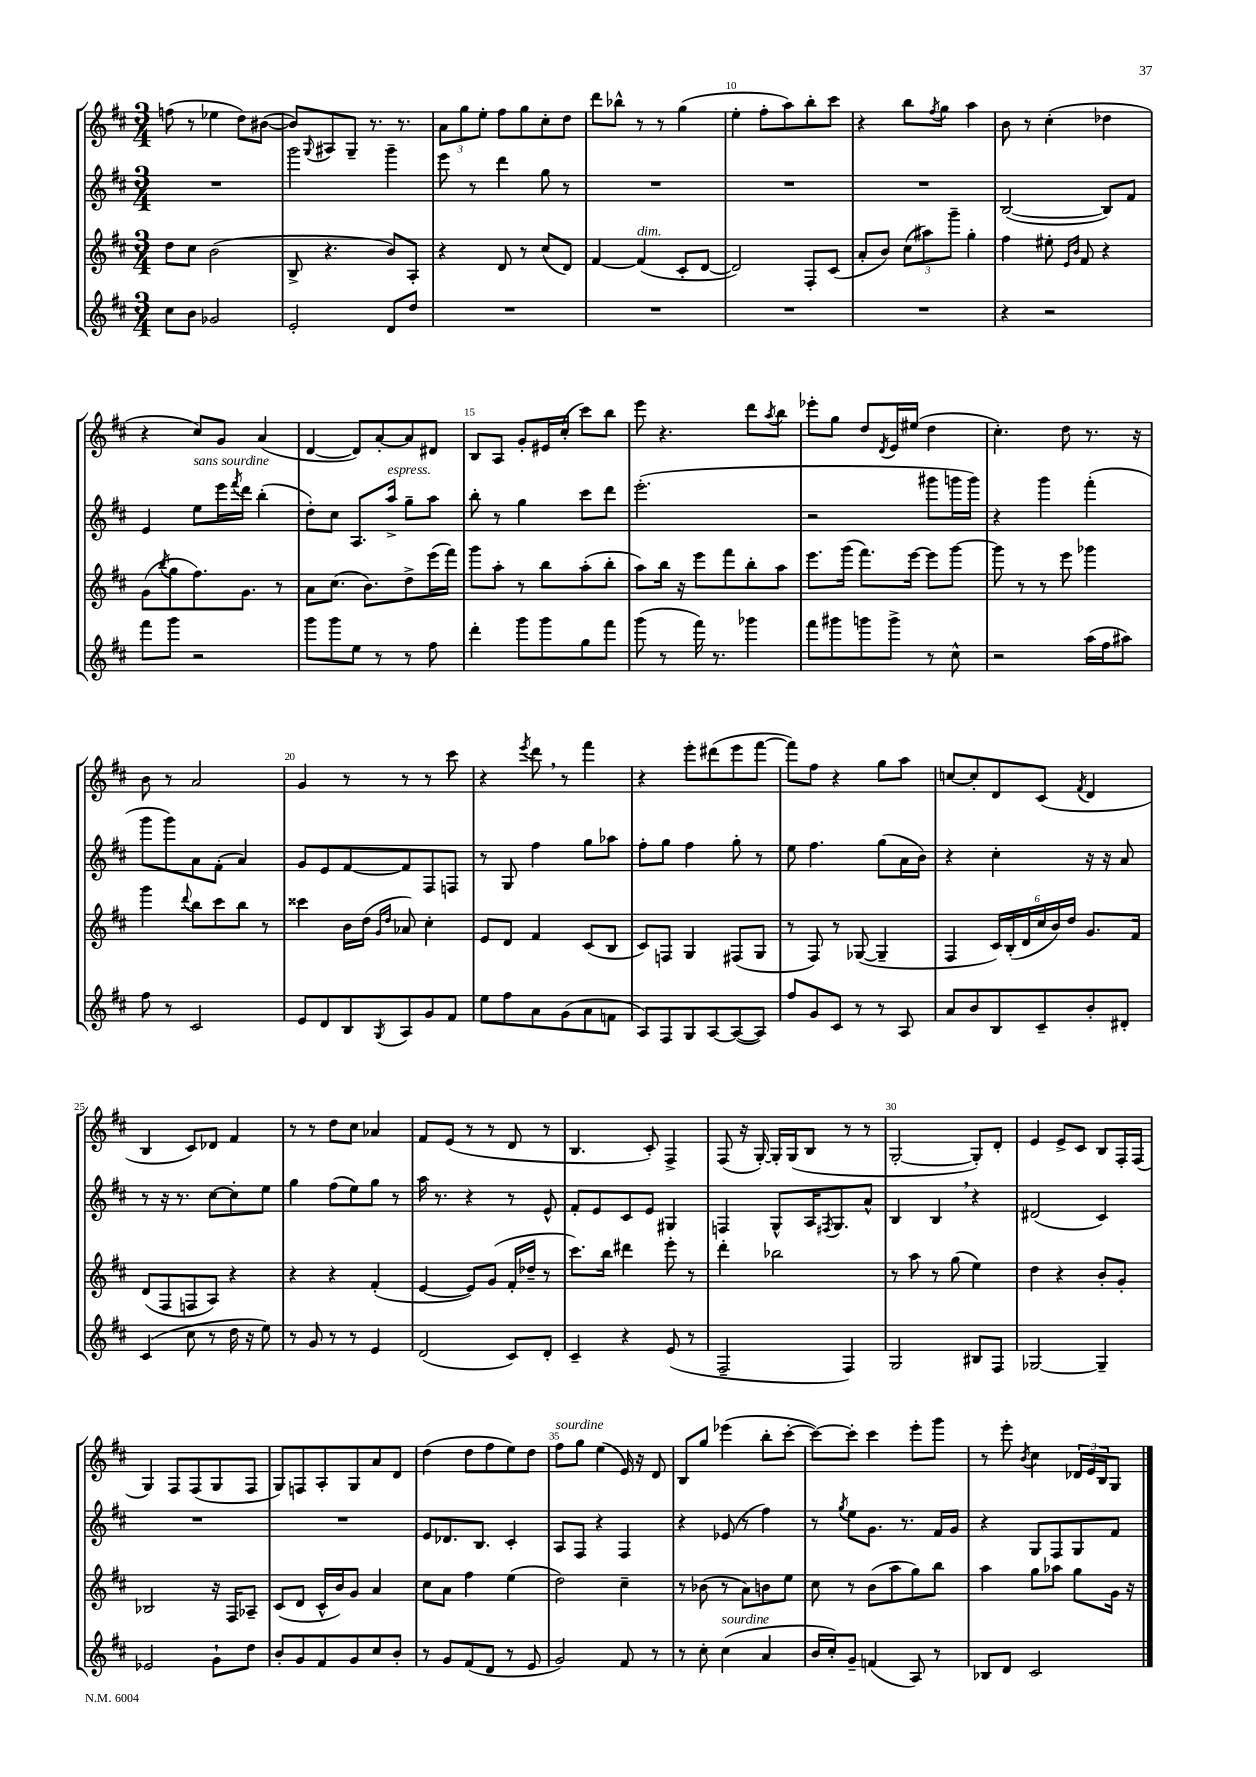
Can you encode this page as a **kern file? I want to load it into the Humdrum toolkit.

**kern	**kern	**kern	**kern
*part4	*part3	*part2	*part1
*staff4	*staff3	*staff2	*staff1
*clefG2	*clefG2	*clefG2	*clefG2
*k[f#c#]	*k[f#c#]	*k[f#c#]	*k[f#c#]
*M3/4	*M3/4	*M3/4	*M3/4
=6	=6	=6	=6
8cc#\L	8dd\L	2.r	(8ffn\
8b\J	8cc#\J	.	8r
2g-X/	(2b\	.	4ee-X\
.	.	.	8dd\L)
.	.	.	([8b#X\J
=7	=7	=7	=7
2e'/	8B^/	2ggg\	8b#/L])
.	.	.	8qqG/
.	4.r	.	8A#X/
.	.	.	8G~/J
.	.	.	8.r
8d/L	8b/L)	4ggg~\	.
.	.	.	8.r
8dd/J	8A'/J	.	.
=8	=8	=8	=8
2.r	4r	8eee\	12a\L
.	.	.	12gg\
.	.	8r	.
.	.	.	12ee'\J
.	8d/	4ddd\	8ff#\L
.	8r	.	8gg\
.	(8cc#/L	8gg\	8cc#'\
.	8d/J)	8r	8dd\J
=9	=9	=9	=9
2.r	[4f#/	2.r	8ddd\L
.	.	.	8bb-X^^\J
!	!LO:TX:a:i:t=dim.	!	!
.	(4f#/]	.	8r
.	.	.	8r
.	8c#'/L	.	(4gg\
.	[8d/J	.	.
=10	=10	=10	=10
2.r	2d/])	2.r	4ee'\
.	.	.	8ff#'\L
.	.	.	8aa\)
.	8F#'/L	.	8bb'\
.	(8c#/J	.	8ccc#\J
=11	=11	=11	=11
2.r	8a'/L	2.r	4r
.	8b/J)	.	.
.	(12cc#\L	.	8bb\L
.	12aa#X\)	.	.
.	.	.	8qff#/
.	.	.	8gg\J
.	12ggg~\J	.	.
.	4gg'\	.	4aa\
=12	=12	=12	=12
4r	4ff#\	([2B/	8b\
.	.	.	8r
2r	8ee#X'\	.	(4cc#'\
.	16qqe/LL	.	.
.	16qqb/JJ	.	.
.	8f#/	.	.
.	4r	8B/L])	4dd-X\
.	.	8f#/J	.
!!LO:LB:g=z
=13	=13	=13	=13
8fff#\L	(8g\L	4e/	4r
.	8qbb/	.	.
8ggg\J	8gg\	.	.
!	!	!LO:TX:a:i:t=sans sourdine	!
2r	8.ff#\)	8ee\L	8cc#/L)
.	.	16eee\L	8g/J
.	.	8qfff#/	.
.	8.g\J	16ddd\JJ	.
.	.	(4bb'\	(4a/
.	8r	.	.
=14	=14	=14	=14
8ggg\L	8a\L	8dd'\L)	[4d/
8ggg\	(8.cc#\J	8cc#\J	.
8ee\J	.	8.A/L	8d/L])
.	8.b\L)	.	.
8r	.	.	[8a'/
!	!	!LO:TX:a:i:t=espress.	!
.	.	16aa^/Jk	.
8r	8dd^\	8gg~\L	8a/]
8ff#\	(16eee\L	8aa\J	8d#X/J
.	16fff#\JJ)	.	.
=15	=15	=15	=15
4ddd'\	8ggg\L	8bb'\	8B/L
.	8aa'\J	8r	8A/J
8ggg\L	8r	4gg\	8g'/L
8ggg\	8bb\L	.	16e#X/L
.	.	.	(16cc#'/JJ
8gg\	(8aa'\	8ccc#\L	8ccc#\L)
8fff#\J	8bb'\J	8ddd\J	8bb\J
=16	=16	=16	=16
(8ggg\	8aa\L)	(2.eee'\	8eee\
8r	16bb\Jk	.	4.r
.	16r	.	.
16fff#\)	8eee\L	.	.
8.r	.	.	.
.	8fff#\	.	.
4ggg-X\	8bb'\	.	8ddd\L
.	.	.	8qaa/
.	8aa\J	.	8bb\J
=17	=17	=17	=17
8fff#\L	8.eee\L	2r	8eee-X'\L
8ggg#X\	.	.	8gg\J
.	(16ggg\Jk	.	.
8gggn\	8.fff#\L)	.	8dd/L
.	.	.	8qd/
8ggg^\J	.	.	16e/L
.	[16eee\Jk	.	(16ee#X/JJ
8r	8eee\L]	8ggg#X\L	4dd\
8cc#^^\	[8ggg\J	16gggn\L	.
.	.	16ggg\JJ)	.
=18	=18	=18	=18
2r	8ggg\]	4r	4.cc#'\)
.	8r	.	.
.	8r	4ggg\	.
.	8eee\	.	8dd\
(16aa\LL	4ggg-X\	(4fff#'\	8.r
16ff#\J	.	.	.
8aa#X\J)	.	.	.
.	.	.	16r
!!LO:LB:g=z
=19	=19	=19	=19
8ff#\	4ggg\	8ggg\L	8b\
8r	.	8ggg\)	8r
.	8qqddd/	.	.
2c#/	8bb\L	8a\	2a/
.	8ccc#\	(8f#'\J	.
.	8bb\J	4a/)	.
.	8r	.	.
=20	=20	=20	=20
8e/L	4ccc##X\	8g/L	4g/
8d/	.	8e/	.
8B/	16b\LL	[8f#/	8r
.	(16dd\JJ	.	.
.	16qqg/LL	.	.
8qG/	16qqdd/JJ	.	.
8A/	8a-X/)	8f#/]	8r
8g/	4cc#'\	8F#/	8r
8f#/J	.	8Fn/J	8ccc#\
=21	=21	=21	=21
8ee\L	8e/L	8r	4r
8ff#\	8d/J	8G/	.
.	.	.	8qeee/
8a\	4f#/	4ff#\	8ddd,\
(8g\	.	.	8r
8a\	(8c#/L	8gg\L	4fff#\
8fn\J	8B/J	8aa-X\J	.
=22	=22	=22	=22
8A/L)	8c#/L)	8ff#'\L	4r
8F#/	8Fn/J	8gg\J	.
8G/	4G/	4ff#\	8eee'\L
[8A/	.	.	(8ddd#X\
(8A/_	(8F#X/L	8gg'\	8eee\
8A/J])	8G/J	8r	[8fff#\J
=23	=23	=23	=23
8ff#/L	8r	8ee\	8fff#\L])
8g/	8F#/)	4.ff#\	8ff#\J
8c#/J	8r	.	4r
8r	([8G-X/	.	.
8r	4G-~/]	(8gg\L	8gg\L
8A/	.	16a\L	8aa\J
.	.	16b\JJ)	.
=24	=24	=24	=24
8a/L	4F#/	4r	[8ccn/L
8b/	.	.	8cc'/]
8B/	24c#/LL)	4cc#'\	8d/
.	(24B'/	.	.
.	24d/	.	.
8c#~/	24cc#/	.	(8c#/J
.	24b/)	.	.
.	24dd/JJ	.	.
.	.	.	8qf#/
8b'/	8.g/L	16r	4d/
.	.	16r	.
8d#X'/J	.	8a/	.
.	16f#/Jk	.	.
!!LO:LB:g=z
=25	=25	=25	=25
(4c#/	(8d/L	8r	4B/
.	8F#/	16r	.
.	.	8.r	.
8cc#\	8Fn/	.	8c#/L)
8r	8A/J)	[8cc#\L	8d-X/J
16dd\	4r	8cc#'\]	4f#/
16r	.	.	.
8ee\)	.	8ee\J	.
=26	=26	=26	=26
8r	4r	4gg\	8r
8g/	.	.	8r
8r	4r	(8ff#\L	8dd\L
8r	.	8ee\)	8cc#\J
4e/	(4f#'/	8gg\J	4a-X/
.	.	8r	.
=27	=27	=27	=27
(2d/	[4e/	16aa\	8f#/L
.	.	8.r	.
.	.	.	(8e/J
.	8e/L])	4r	8r
.	(8g/J	.	8r
8c#/L)	16f#'/LL	8r	8d/
.	16dd-X~/JJ	.	.
8d'/J	8r	8e^^/	8r
=28	=28	=28	=28
4c#~/	8.ccc#\L)	8f#'/L	4.B/
.	.	8e/	.
.	16bb\Jk	.	.
4r	4ddd#X\	8c#/	.
.	.	8e/J	8c#'/)
(8e/	8eee'\	4G#X/	4F#^/
8r	8r	.	.
=29	=29	=29	=29
2F#~/	4ddd'\	4Fn/	(8F#/
.	.	.	16r
.	.	.	[16G'/)
.	2bb-X\	8G^^/L	16G'/LL]
.	.	.	(16G/J
.	.	16A/K	8B/J
.	.	8qF#X/	.
.	.	8.G/	.
4F#/)	.	.	8r
.	.	8a^^/J	8r
=30	=30	=30	=30
2G/	8r	4B/	[2G'/
.	8aa\	.	.
.	8r	4B,/	.
.	(8gg\	.	.
8B#X/L	4ee\)	4r	8G'/L])
8F#/J	.	.	8d'/J
=31	=31	=31	=31
[2G-X/	4dd\	(2d#X/	4e/
.	4r	.	8e^/L
.	.	.	8c#/J
4G-~/]	8b'/L	4c#/)	8B/L
.	8g'/J	.	16F#'/L
.	.	.	(16F#/JJ
!!LO:LB:g=z
=32	=32	=32	=32
2e-X/	2B-X/	2.r	4G/)
.	.	.	8F#/L
.	.	.	(8F#/
8g`\L	16r	.	8G/
.	16F#/KL	.	.
8dd\J	8A-X~/J	.	8F#/J
=33	=33	=33	=33
8b'/L	(8c#/L	2.r	8G/L)
8g/	8d/J	.	8Fn/
8f#/	16c#^^/LL	.	8A'/
.	16b/J)	.	.
8g/	8g/J	.	8G/
8cc#/	4a/	.	8a/
8b'/J	.	.	8d/J
=34	=34	=34	=34
8r	8cc#\L	8e/L	(4dd\
8g/L	8a\J	8.d-X/	.
(8f#/	4ff#\	.	8dd\L
.	.	8.B/J	.
8d/J	.	.	8ff#\
8r	(4ee\	4c#'/	8ee\)
8e/	.	.	8dd\J
=35	=35	=35	=35
!	!	!	!LO:TX:a:i:t=sourdine
2g/)	2dd\)	8A/L	8ff#\L
.	.	8F#/J	8gg\J
.	.	4r	(4ee\
8f#/	4cc#~\	4F#/	16e/)
.	.	.	16r
8r	.	.	8d/
=36	=36	=36	=36
8r	8r	4r	8B/L
8cc#'\	(8b-X\	.	8gg/J
!LO:TX:a:i:t=sourdine	!	!	!
(4cc#\	8r	(8e-X/	(4eee-X\
.	8a\L)	8r	.
4a/	8bn\	4ff#\)	8bb'\L
.	8ee\J	.	[8ccc#'\J
=37	=37	=37	=37
16b/LL	8cc#\	8r	8ccc#\L_)
16cc#'/J)	.	.	.
.	.	8qgg/	.
8g~/J	8r	8ee\L	8ccc#'\J]
(4fn/	(8b\L	8.g\J	4ccc#\
.	8aa\	.	.
.	.	8.r	.
8A/)	8gg\)	.	8eee'\L
8r	8bb\J	16f#/LL	8ggg\J
.	.	16g/JJ	.
=38	=38	=38	=38
8B-X/L	4aa\	4r	8r
8d/J	.	.	8eee'\
.	.	.	8qb/
2c#/	8gg\L	8G/L	4cc#\
.	8aa-X\J	8F#/	.
.	8gg\L	8G/	24d-X/LL
.	.	.	24e/
.	.	.	24B/J
.	16g\Jk	8f#/J	8G/J
.	16r	.	.
==	==	==	==
*-	*-	*-	*-
